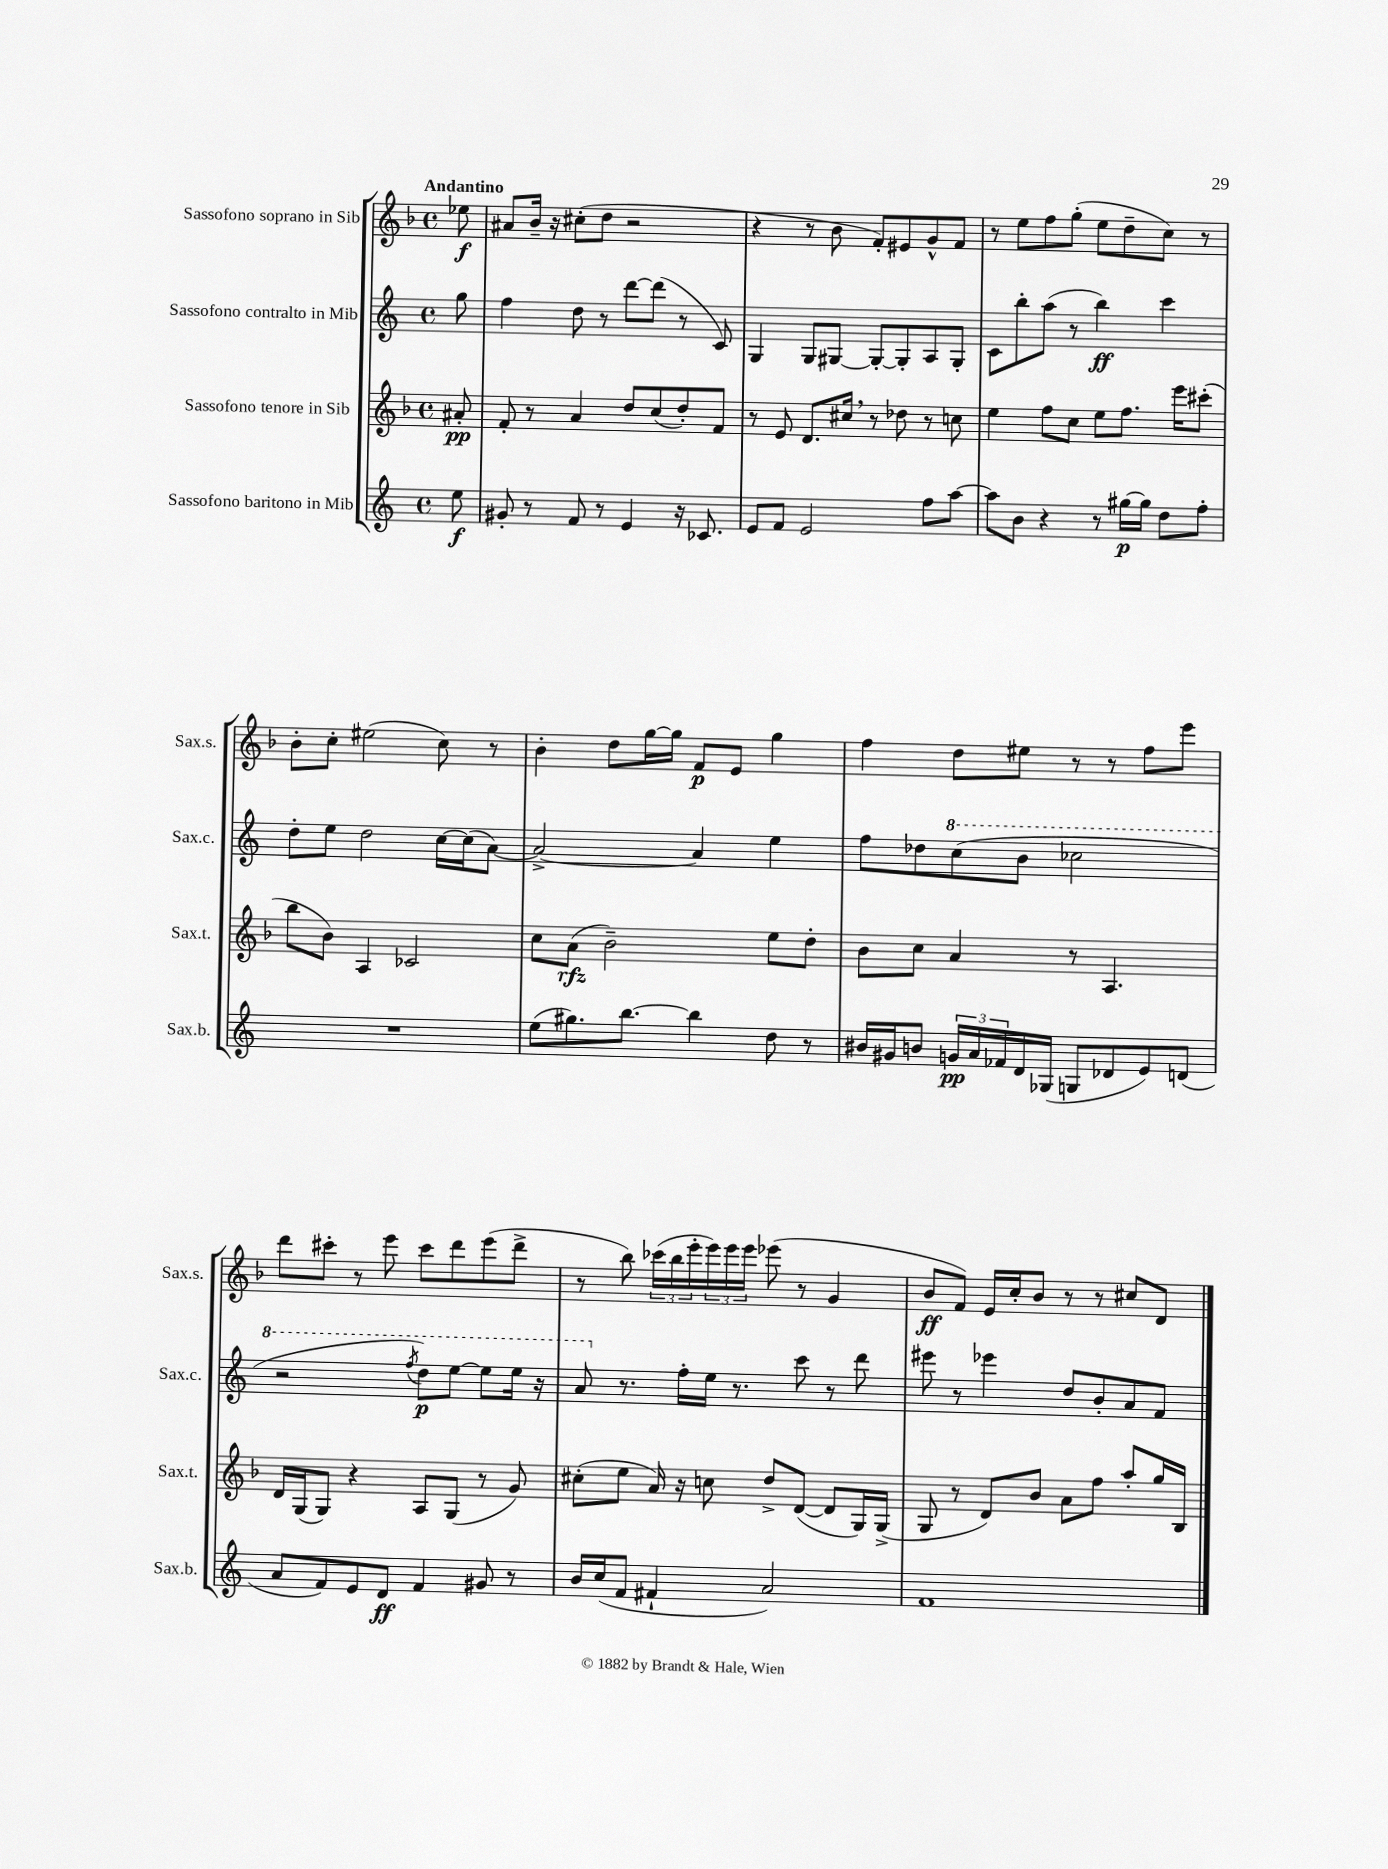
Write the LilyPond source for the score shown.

<<
\new StaffGroup <<
\new Staff = "s0" \with { instrumentName = "Sassofono soprano in Sib" shortInstrumentName = "Sax.s." } {
    \clef treble \key f \major \defaultTimeSignature \time 4/4 \partial 8 \tempo "Andantino"
    ees''8\f |
    ais'8 bes'16-- r16 cis''8-.( d''8 r2 |
    r4 r8 bes'8 f'8-.) eis'8 g'8-^ f'8 |
    r8 e''8 f''8 g''8-.( e''8 d''8-- c''8) r8 |
    bes'8-. c''8-. eis''2( c''8) r8 |
    bes'4-. d''8 g''16~ g''16 f'8\p e'8 g''4 |
    f''4 d''8 eis''8 r8 r8 f''8 e'''8 |
    d'''8 cis'''8-. r8 e'''8 cis'''8 d'''8 e'''8( d'''8-> |
    r8 bes''8) \tuplet 3/2 { ces'''16( bes''16 e'''16-. } \tuplet 3/2 { e'''16) e'''16 e'''16 } ees'''8( r8 g'4 |
    bes'8\ff f'8) e'16 c''16-. bes'8 r8 r8 cis''8 d'8 \bar "|." |
}
\new Staff = "s1" \with { instrumentName = "Sassofono contralto in Mib" shortInstrumentName = "Sax.c." } {
    \clef treble \key c \major \defaultTimeSignature \time 4/4 \partial 8
    g''8 |
    f''4 d''8 r8 d'''8~ d'''8( r8 c'8) |
    g4 g8 gis8~ gis8~-. gis8-. a8 gis8-. |
    c'8 b''8-. a''8( r8 b''4\ff) c'''4 |
    d''8-. e''8 d''2 c''16~ c''16( a'8~) |
    a'2~-> a'4 e''4 |
    f''8 des''8 \ottava #1 c'''8( b''8 ces'''2 |
    r2 \acciaccatura { f'''8 } d'''8\p) e'''8~ e'''8 e'''16 r16 |
    a''8 \ottava #0 r8. f''16-. e''16 r8. c'''8 r8 d'''8 |
    eis'''8 r8 ees'''4 d''8 b'8-. a'8 f'8 \bar "|." |
}
\new Staff = "s2" \with { instrumentName = "Sassofono tenore in Sib" shortInstrumentName = "Sax.t." } {
    \clef treble \key f \major \defaultTimeSignature \time 4/4 \partial 8
    ais'8-.\pp |
    f'8-. r8 a'4 d''8 c''8( d''8-.) f'8 |
    r8 e'8 d'8. cis''16 \breathe r8 des''8 r8 c''8 |
    e''4 f''8 c''8 e''8 f''8. e'''16 cis'''8-.( |
    bes''8 bes'8) a4 ces'2 |
    c''8 a'8\rfz( bes'2--) e''8 d''8-. |
    bes'8 c''8 a'4 r8 a4. |
    d'16 g16( g8) r4 a8 g8( r8 g'8) |
    cis''8-.( e''8 a'16) r16 c''8 d''8-> d'8~( d'8 g16) g16->( |
    g8 r8 d'8) bes'8 a'8 f''8 a''8-. g''16 bes16 \bar "|." |
}
\new Staff = "s3" \with { instrumentName = "Sassofono baritono in Mib" shortInstrumentName = "Sax.b." } {
    \clef treble \key c \major \defaultTimeSignature \time 4/4 \partial 8
    e''8\f |
    gis'8-. r8 f'8 r8 e'4 r16 ces'8. |
    e'8 f'8 e'2 f''8 a''8~ |
    a''8 b'8 r4 r8 gis''16~\p gis''16 d''8 f''8-. |
    R1 |
    e''8( gis''8.) b''8.~ b''4 d''8 r8 |
    bis'16 gis'16 b'8 \tuplet 3/2 { g'16\pp a'16 fes'16 } d'16 ges16( g8 des'8 e'8) d'8( |
    a'8 f'8) e'8 d'8\ff f'4 gis'8 r8 |
    b'16 c''16( f'8 fis'4-! a'2) |
    f'1 \bar "|." |
}
>>
>>
\layout { \context { \Score \remove "Bar_number_engraver" } }
